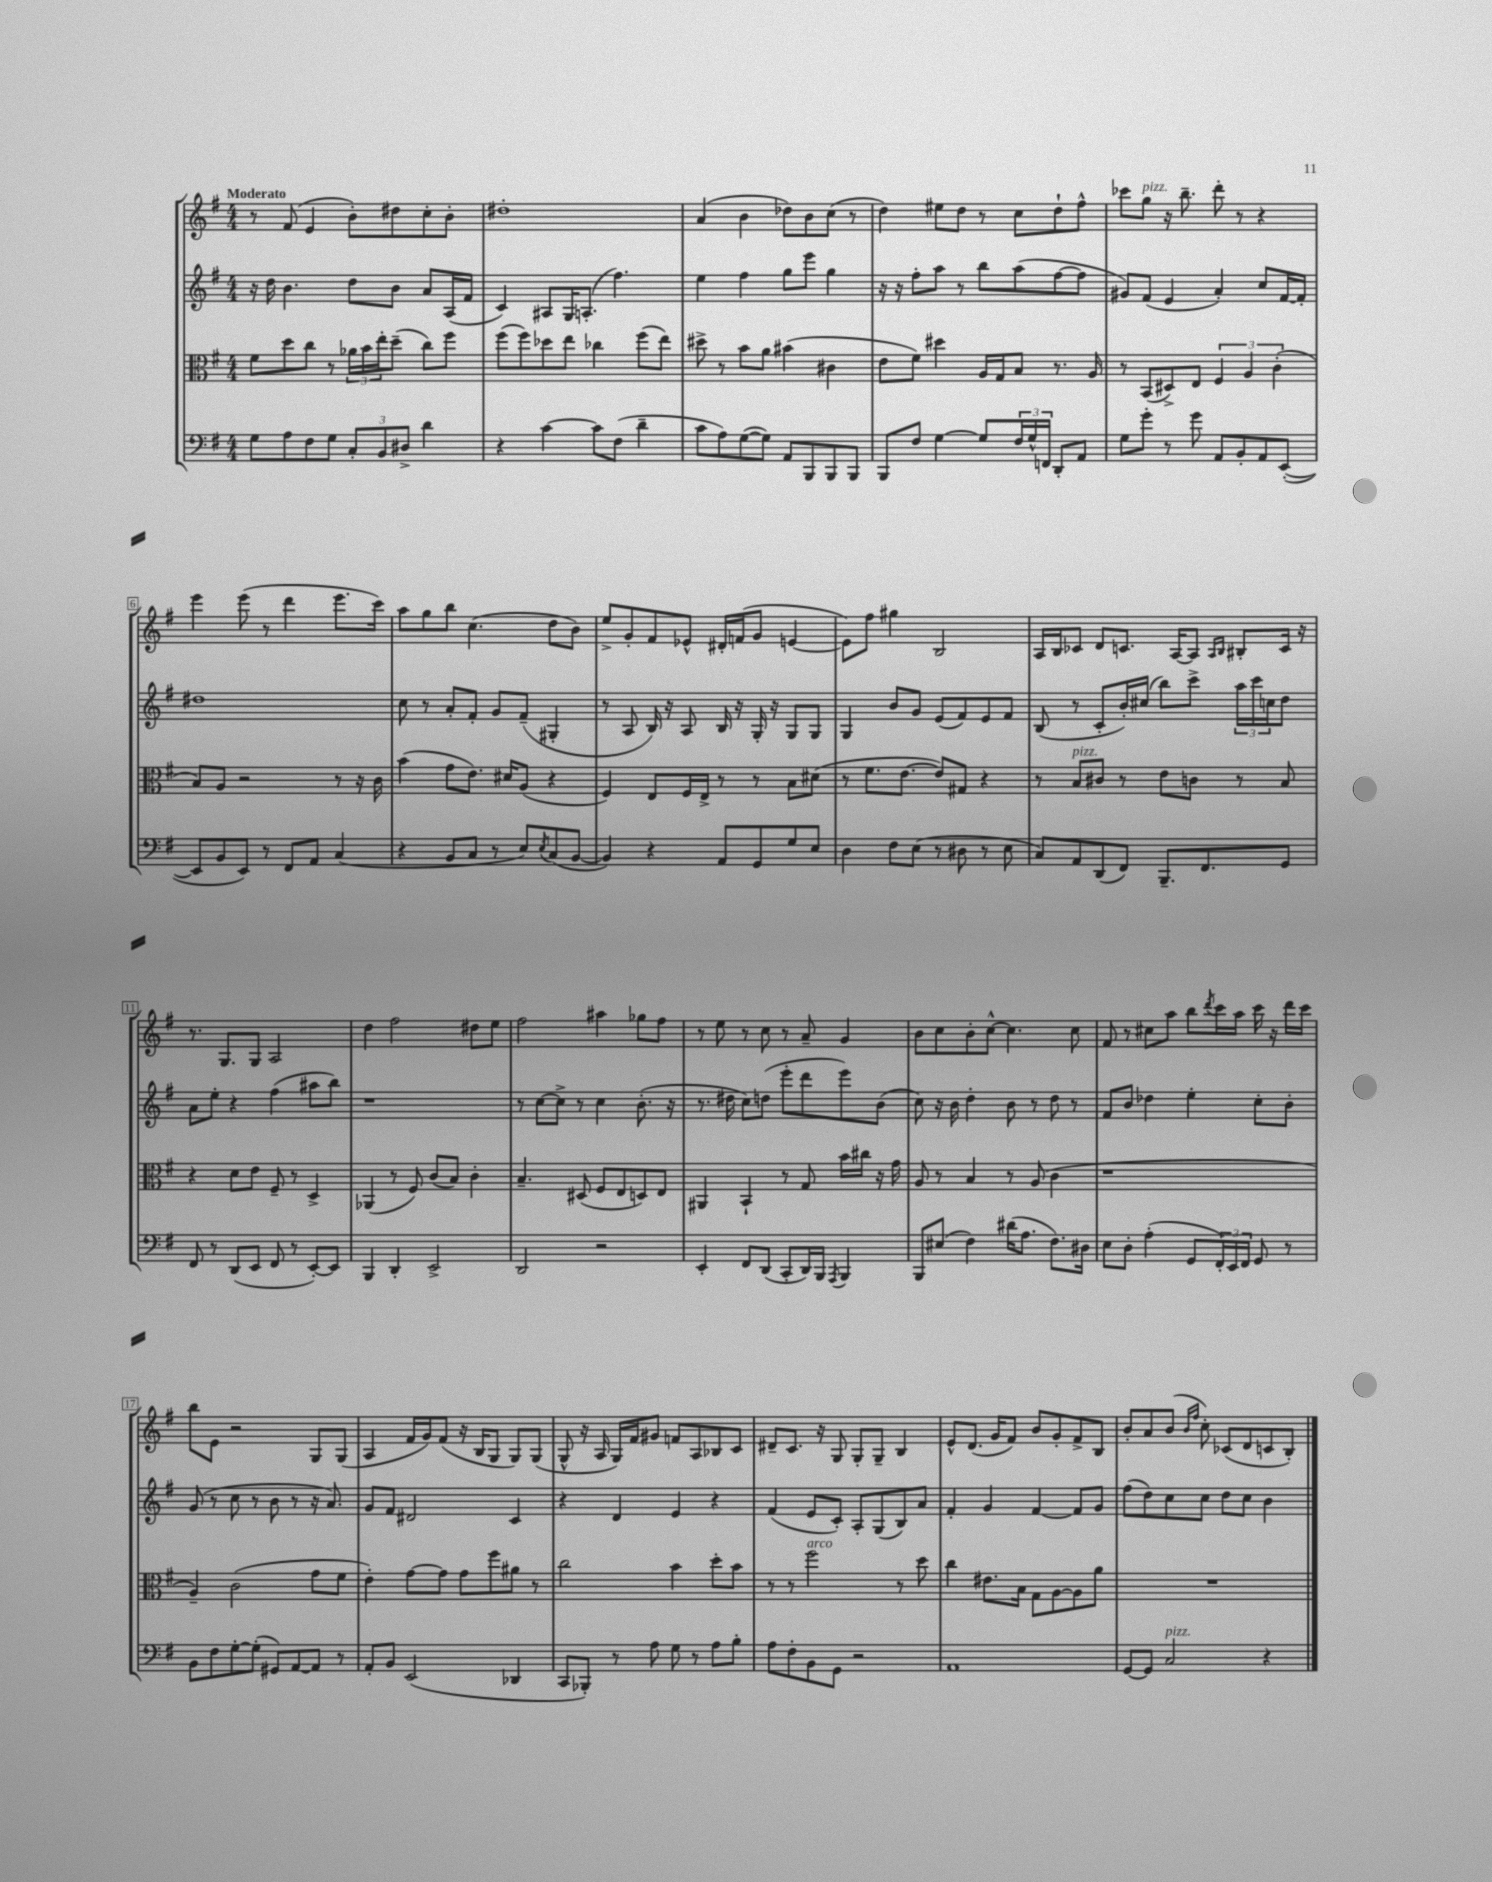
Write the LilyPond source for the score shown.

<<
\new StaffGroup <<
\new Staff = "s0" {
    \clef treble \key g \major \numericTimeSignature \time 4/4 \tempo "Moderato"
    r8 fis'8( e'4 b'8-.) dis''8 c''8-. b'8-. |
    dis''1-. |
    a'4( b'4 des''8) b'8 c''8( r8 |
    d''4) eis''8 d''8 r8 c''8 d''8-! fis''8-^ |
    ces'''8 g''8^\markup { \italic "pizz." } r16 b''8.-- d'''8-. r8 r4 |
    e'''4 e'''8( r8 d'''4 e'''8. c'''16) |
    a''8 g''8 b''8 c''4.( d''8 b'8) |
    e''8-> g'8-. fis'8 ees'8-^ dis'16-. f'16( g'8 e'4~ |
    e'8) fis''8 gis''4 b2 |
    a16 b16 ces'8 d'8 c'8. a16~ a8 \grace { a16 b16 } bis8-. c'16 r16 |
    r8. g8. g8 a2 |
    d''4 fis''2 dis''8 e''8 |
    fis''2 ais''4 ges''8 fis''8 |
    r8 e''8 r8 c''8 r8 a'8-- g'4 |
    b'8 c''8 b'8-. c''8~-^ c''4. c''8 |
    fis'8 r8 cis''8 a''8 b''8 \acciaccatura { d'''8 } c'''16 a''16 c'''16 r16 d'''16 c'''16 |
    b''8 e'8 r2 g8 g8( |
    a4 fis'16 g'16) fis'8( r16 b16 g8 g8) g8( |
    g8-^ r16 a16 g16) fis'16 gis'8 f'8 a8 bes8 c'8 |
    dis'8-- c'8. r16 g8 g8-. g8-- b4 |
    e'8-^ d'8.( g'16 fis'8) b'8 g'8-. fis'8-> b8 |
    b'8-. a'8 b'8( \grace { b'16 fis''16 } c''8-.) ces'8( d'8 c'8 b8-.) \bar "|." |
}
\new Staff = "s1" {
    \clef treble \key g \major \numericTimeSignature \time 4/4
    r16 d''16 b'4. d''8 b'8 a'8 a16( fis'16 |
    c'4) ais8 g16 a8.-.( fis''4.) |
    e''4 fis''4 g''8 e'''8 g''4 |
    r16 r16 fis''8-. a''8 r8 b''8 a''8( fis''8~ fis''8 |
    gis'8) fis'8( e'4 a'4-.) c''8 fis'16~ fis'16-. |
    dis''1 |
    c''8 r8 a'8-. fis'8-. g'8 fis'8--( gis4-. |
    r8 a8 b16) r16 a8 b16 r16 g16-. r16 g8 g8 |
    g4 b'8 g'8 e'8( fis'8) e'8 fis'8 |
    b8( r8 c'8-. b'16-.) cis''16( b''8) c'''8-> \tuplet 3/2 { a''16 c'''16 c''16 } d''8 |
    a'8 e''8-. r4 fis''4( ais''8 b''8) |
    r1 |
    r8 c''8~ c''8-> r8 c''4 b'8.-.( r16 |
    r8. dis''16 c''8) d''8( e'''8-. d'''8 e'''8) b'8( |
    c''8) r16 b'16 d''4-. b'8 r8 d''8 r8 |
    fis'8 b'8 des''4 e''4-. c''8-. b'8-. |
    g'8( r8 c''8 r8 b'8 r8 r16 a'8.) |
    g'8 fis'8 dis'2 c'4 |
    r4 d'4 e'4 r4 |
    fis'4( e'8 c'8-.) a8-. g8( b8) a'8 |
    fis'4-. g'4 fis'4~ fis'8 g'8 |
    fis''8( d''8) c''8 c''8 d''8 c''8 b'4 \bar "|." |
}
\new Staff = "s2" {
    \clef alto \key g \major \numericTimeSignature \time 4/4
    fis'8 d''8 c''8 r8 \tuplet 3/2 { aes'16 b'16 e''16-. } d''8--( c''8) fis''8 |
    fis''8( fis''8) des''8 e''8 ces''4 fis''8( e''8) |
    dis''8-> r8 b'8 a'8 bis'4( cis'4 |
    e'8 fis'8) dis''4 a16 g16 b8 r8. a16 |
    r8 b,8( dis8->) e8 \tuplet 3/2 { fis4 a4 c'4-.( } |
    b8) a8 r2 r8 r16 c'16 |
    b'4( g'8 e'8.) dis'16 a8( r4 |
    fis4) e8 fis16 e16-> r8 r8 b8 dis'8( |
    r8 fis'8. e'8.~ e'8) gis8 r4 |
    r8 b8^\markup { \italic "pizz." } cis'8 r8 e'8 c'8 r8 b8 |
    r4 d'8 e'8 fis8-- r8 d4-> |
    aes,4( r8 fis8) c'8( b8) c'4-. |
    b4.-- dis8( fis8 e8 d8) e8 |
    ais,4 b,4-! r8 g8 b'16 cis''16 r16 g'16 |
    a8 r8 b4 r8 a8( c'4 |
    r1 |
    a4--) c'2( g'8 fis'8 |
    e'4-.) g'8~ g'8 g'8 fis''8 ais'8 r8 |
    c''2 b'4 d''8-. b'8 |
    r8 r8 fis''2^\markup { \italic "arco" } r8 d''8 |
    c''4 eis'8. b16 g8 a8~ a8 a'8 |
    R1 \bar "|." |
}
\new Staff = "s3" {
    \clef bass \key g \major \numericTimeSignature \time 4/4
    g8 a8 fis8 g8 \tuplet 3/2 { c8-. b,8 dis8-> } d'4 |
    r4 c'4~ c'8 fis8( d'4-- |
    c'8 a8) g8~( g8) a,8 b,,8 b,,8 b,,8 |
    b,,8 fis8 g4~ g8 \tuplet 3/2 { fis16 g16-^ f,16 } d,8-. a,8 |
    g8 g'8-. r8 g'8 a,8 b,8-. a,8 e,8~-.( |
    e,8 b,8 e,8) r8 fis,8 a,8 c4( |
    r4 b,8 c8 r8 e8) \acciaccatura { e8 } c8( b,8~ |
    b,4) r4 a,8 g,8 g8 e8 |
    d4 fis8 e8( r8 dis8 r8 e8 |
    c8) a,8 d,8( fis,8) b,,8.-- fis,8. g,8 |
    fis,8 r8 d,8( e,8 fis,8 r8 e,8~-.) e,8 |
    b,,4 d,4-. e,2-> |
    d,2 r2 |
    e,4-. fis,8 d,8( c,8-. d,16) b,,16 \acciaccatura { a,,8 } b,,4 |
    b,,8 eis8( fis4) dis'16( a8. fis8.) dis16 |
    e8 d8-. a4-.( g,8 \tuplet 3/2 { fis,16-.) e,16 fis,16 } g,8 r8 |
    b,8 fis8 g8~-. g8-.( gis,8) a,8~ a,8 r8 |
    a,8-. b,8 e,2( des,4 |
    c,8 bes,,8-.) r8 a8 g8 r8 a8 b8-. |
    a8 fis8-. b,8 g,8 r2 |
    a,1 |
    g,8~ g,8 c2^\markup { \italic "pizz." } r4 \bar "|." |
}
>>
>>
\layout { \context { \Score \override BarNumber.stencil = #(make-stencil-boxer 0.1 0.3 ly:text-interface::print) } }
